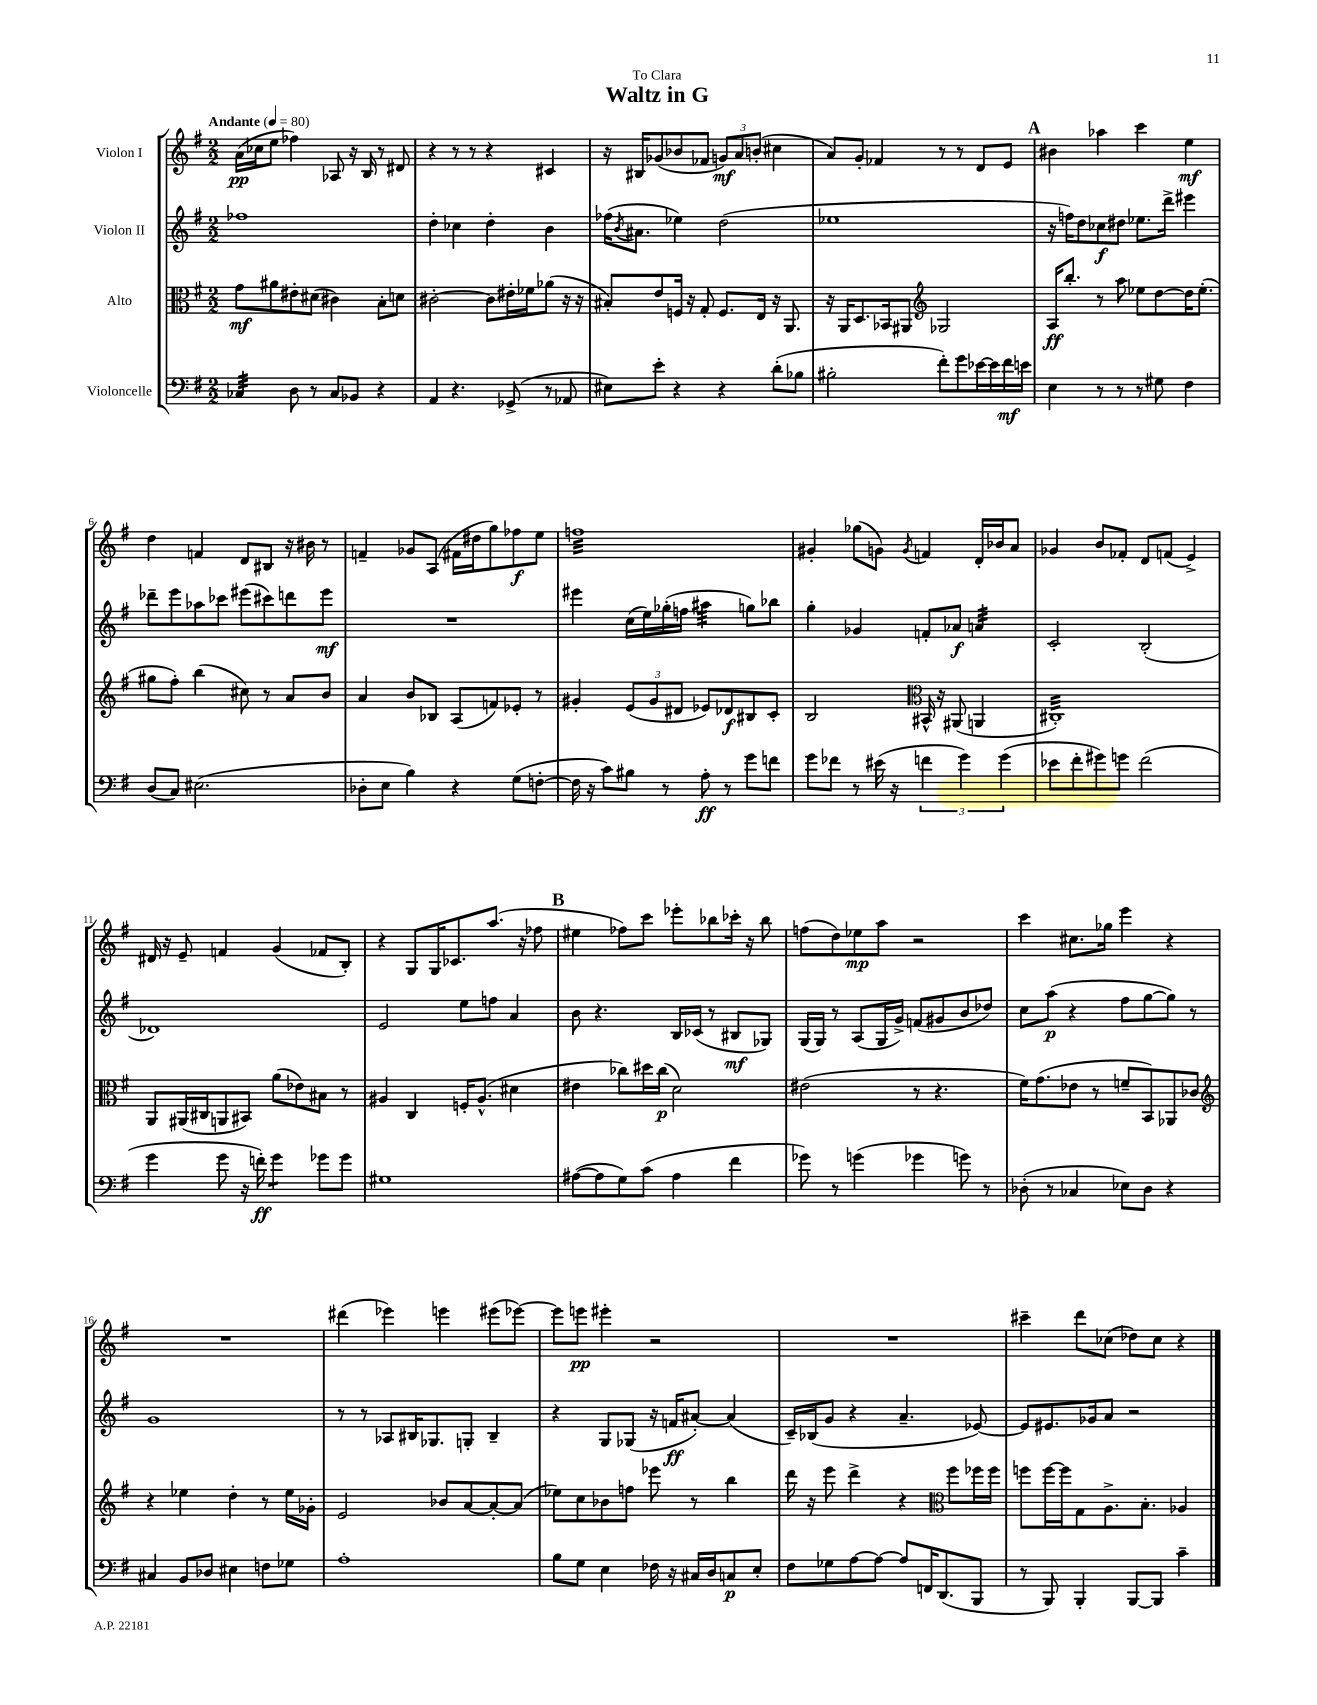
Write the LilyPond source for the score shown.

\header { title = "Waltz in G" dedication = "To Clara" }
<<
\new StaffGroup <<
\new Staff = "s0" \with { instrumentName = "Violon I" } {
    \clef treble \key g \major \numericTimeSignature \time 2/2 \tempo "Andante" 4 = 80
    a'16\pp( ces''16 e''8 fes''4) aes8 r16 b16 r8 dis'8 |
    r4 r8 r8 r4 cis'4 |
    r16 bis16 ges'8( bes'8 fes'8 \tuplet 3/2 { g'8\mf) a'8 b'8-.( } cis''4 |
    a'8) g'8-. fes'4 r8 r8 d'8 e'8 |
    \mark \markup { \bold "A" } bis'4 aes''4 c'''4 e''4\mf |
    d''4 f'4 d'8 bis8 r16 bis'16 r8 |
    f'4-- ges'8 a8( fis'16 dis''16 g''8) fes''8\f e''8 |
    f''1:32 |
    gis'4-. ges''8( g'8) \acciaccatura { g'8 } f'4 d'16-. bes'16 a'8 |
    ges'4 b'8 fes'8-. d'8 f'8( e'4->) |
    dis'16 r16 e'8-- f'4 g'4( fes'8 b8-.) |
    r4 g8 g16 ces'8. a''8.( r16 fes''8 |
    \mark \markup { \bold "B" } eis''4 fes''8) c'''8 ees'''8-. bes''8 ces'''16-. r16 bes''8 |
    f''8( d''8) ees''8\mp a''8 r2 |
    c'''4 cis''8. ges''16 e'''4 r4 |
    R1 |
    dis'''4( ees'''4) e'''4 eis'''8( ees'''8~) |
    ees'''8 e'''8\pp eis'''4-. r2 |
    R1 |
    cis'''4-- d'''8 ces''8( des''8) ces''8 r4 \bar "|." |
}
\new Staff = "s1" \with { instrumentName = "Violon II" } {
    \clef treble \key g \major \numericTimeSignature \time 2/2
    fes''1 |
    d''4-. ces''4 d''4-. b'4 |
    fes''16( \acciaccatura { b'8 } ais'8. ees''4) d''2( |
    ees''1 |
    \mark \markup { \bold "A" } r16 f''16) d''8 ces''8\f dis''8 ees''8. d'''16-> eis'''4 |
    des'''8-- e'''8 aes''8 ces'''8 eis'''8( cis'''8) d'''8 eis'''8\mf |
    R1 |
    eis'''4 c''16( e''16) ges''16-.( f''16 ais''4:32 g''8) bes''8 |
    g''4-. ges'4 f'8-. aes'8\f a'4:32 |
    c'2-. b2-.( |
    des'1) |
    e'2 e''8 f''8 a'4 |
    \mark \markup { \bold "B" } b'8 r4. b16 ces'16( r8 bis8\mf ges8) |
    g16( g16) r8 a8( g16 g'16->) f'8( gis'8 b'8 des''8) |
    c''8 a''8\p( r4 fis''8 g''8~ g''8) r8 |
    g'1 |
    r8 r8 aes8 bis16 ges8. g8-. bis4-- |
    r4 g8 ges8( r16 f'16\ff ais'8~-.) ais'4( |
    c'16--) bes16( g'8 r4 a'4.-- ees'8~) |
    ees'8 eis'8. ges'16 a'8 r2 \bar "|." |
}
\new Staff = "s2" \with { instrumentName = "Alto" } {
    \clef alto \key g \major \numericTimeSignature \time 2/2
    g'8\mf ais'8 eis'8-. dis'8( cis'4) b8-. d'8 |
    cis'2~-. cis'8 eis'16-. fes'16 aes'8( r16 r16 |
    bis8-.) e'8 f16 r16 g8-. f8. e16 r16 a,8. |
    r16 a,16 d8. bes,16 ais,8 \clef treble ges2 |
    \mark \markup { \bold "A" } a16\ff b''8.-. r8 a''8 ees''8 d''8~ d''16 ees''8.-.( |
    gis''8 fis''8-.) b''4( cis''8) r8 a'8 b'8 |
    a'4 b'8 bes8 a8( f'8) ees'8-. r8 |
    gis'4-. \tuplet 3/2 { e'8( gis'8 dis'8 } ees'8) des'8\f bis8 c'8-. |
    b2 \clef alto bis,16-^ r16 ais,8( a,4 |
    cis1:32-.) |
    a,8 ais,16( cis16 a,8 bis,8) a'8( ees'8) bis8 r8 |
    ais4 c4 f16-. ais8.-^( dis'4 |
    \mark \markup { \bold "B" } eis'4 ces''8) dis''16 ces''16\p( d'2) |
    eis'2( r8 r4. |
    fis'16) g'8.( ees'8 r8 f'8-- b,8) aes,8 ces'8 |
    \clef treble r4 ees''4 d''4-. r8 ees''16 ges'16-. |
    e'2 bes'8 a'8~ a'8~-. a'8( |
    ees''8) c''8 bes'8 f''8 ees'''8 r8 b''4 |
    d'''16 r16 e'''8 d'''4-> r4 \clef alto fis''8 fes''16 fes''16 |
    f''8 f''16~ f''16 g8 a8.-> b8.-. aes4 \bar "|." |
}
\new Staff = "s3" \with { instrumentName = "Violoncelle" } {
    \clef bass \key g \major \numericTimeSignature \time 2/2
    ces4:32 d8 r8 ces8 bes,8 r4 |
    a,4 r4. ges,8->( r8 aes,8 |
    eis8) e'8-. r4 r4 d'8-.( bes8 |
    bis2-. fis'8-.) g'8 ees'16~ ees'16 fis'16\mf e'16 |
    \mark \markup { \bold "A" } e4 r8 r8 r8 gis8 fis4 |
    d8( c8) eis2.( |
    des8-. e8 b4) r4 g8( f8~-. |
    f16 r16 c'8) bis8 r8 a8-.\ff r8 g'8 f'8 |
    g'8 fes'8 r8 eis'16( r16 \tuplet 3/2 { f'4 g'4) g'4( } |
    ees'8 fis'8-. gis'8) g'8 fis'2( |
    g'4 g'8 r16 f'16-.\ff) g'4:8 ges'8 ges'8 |
    gis1 |
    \mark \markup { \bold "B" } ais8~( ais8 g8) c'8( ais4 fis'4 |
    ges'8) r8 g'4( ges'4 g'8) r8 |
    des8-.( r8 ces4 ees8) des8 r4 |
    cis4 b,8 des8 eis4 f8 ges8 |
    a1-. |
    b8 g8 e4 fes16 r16 cis16 d16 c8\p e8-. |
    fis8 ges8 a8~ a8~ a8 f,16 d,8.( b,,8 |
    r8 b,,8) b,,4-. b,,8~ b,,8 c'4-- \bar "|." |
}
>>
>>
